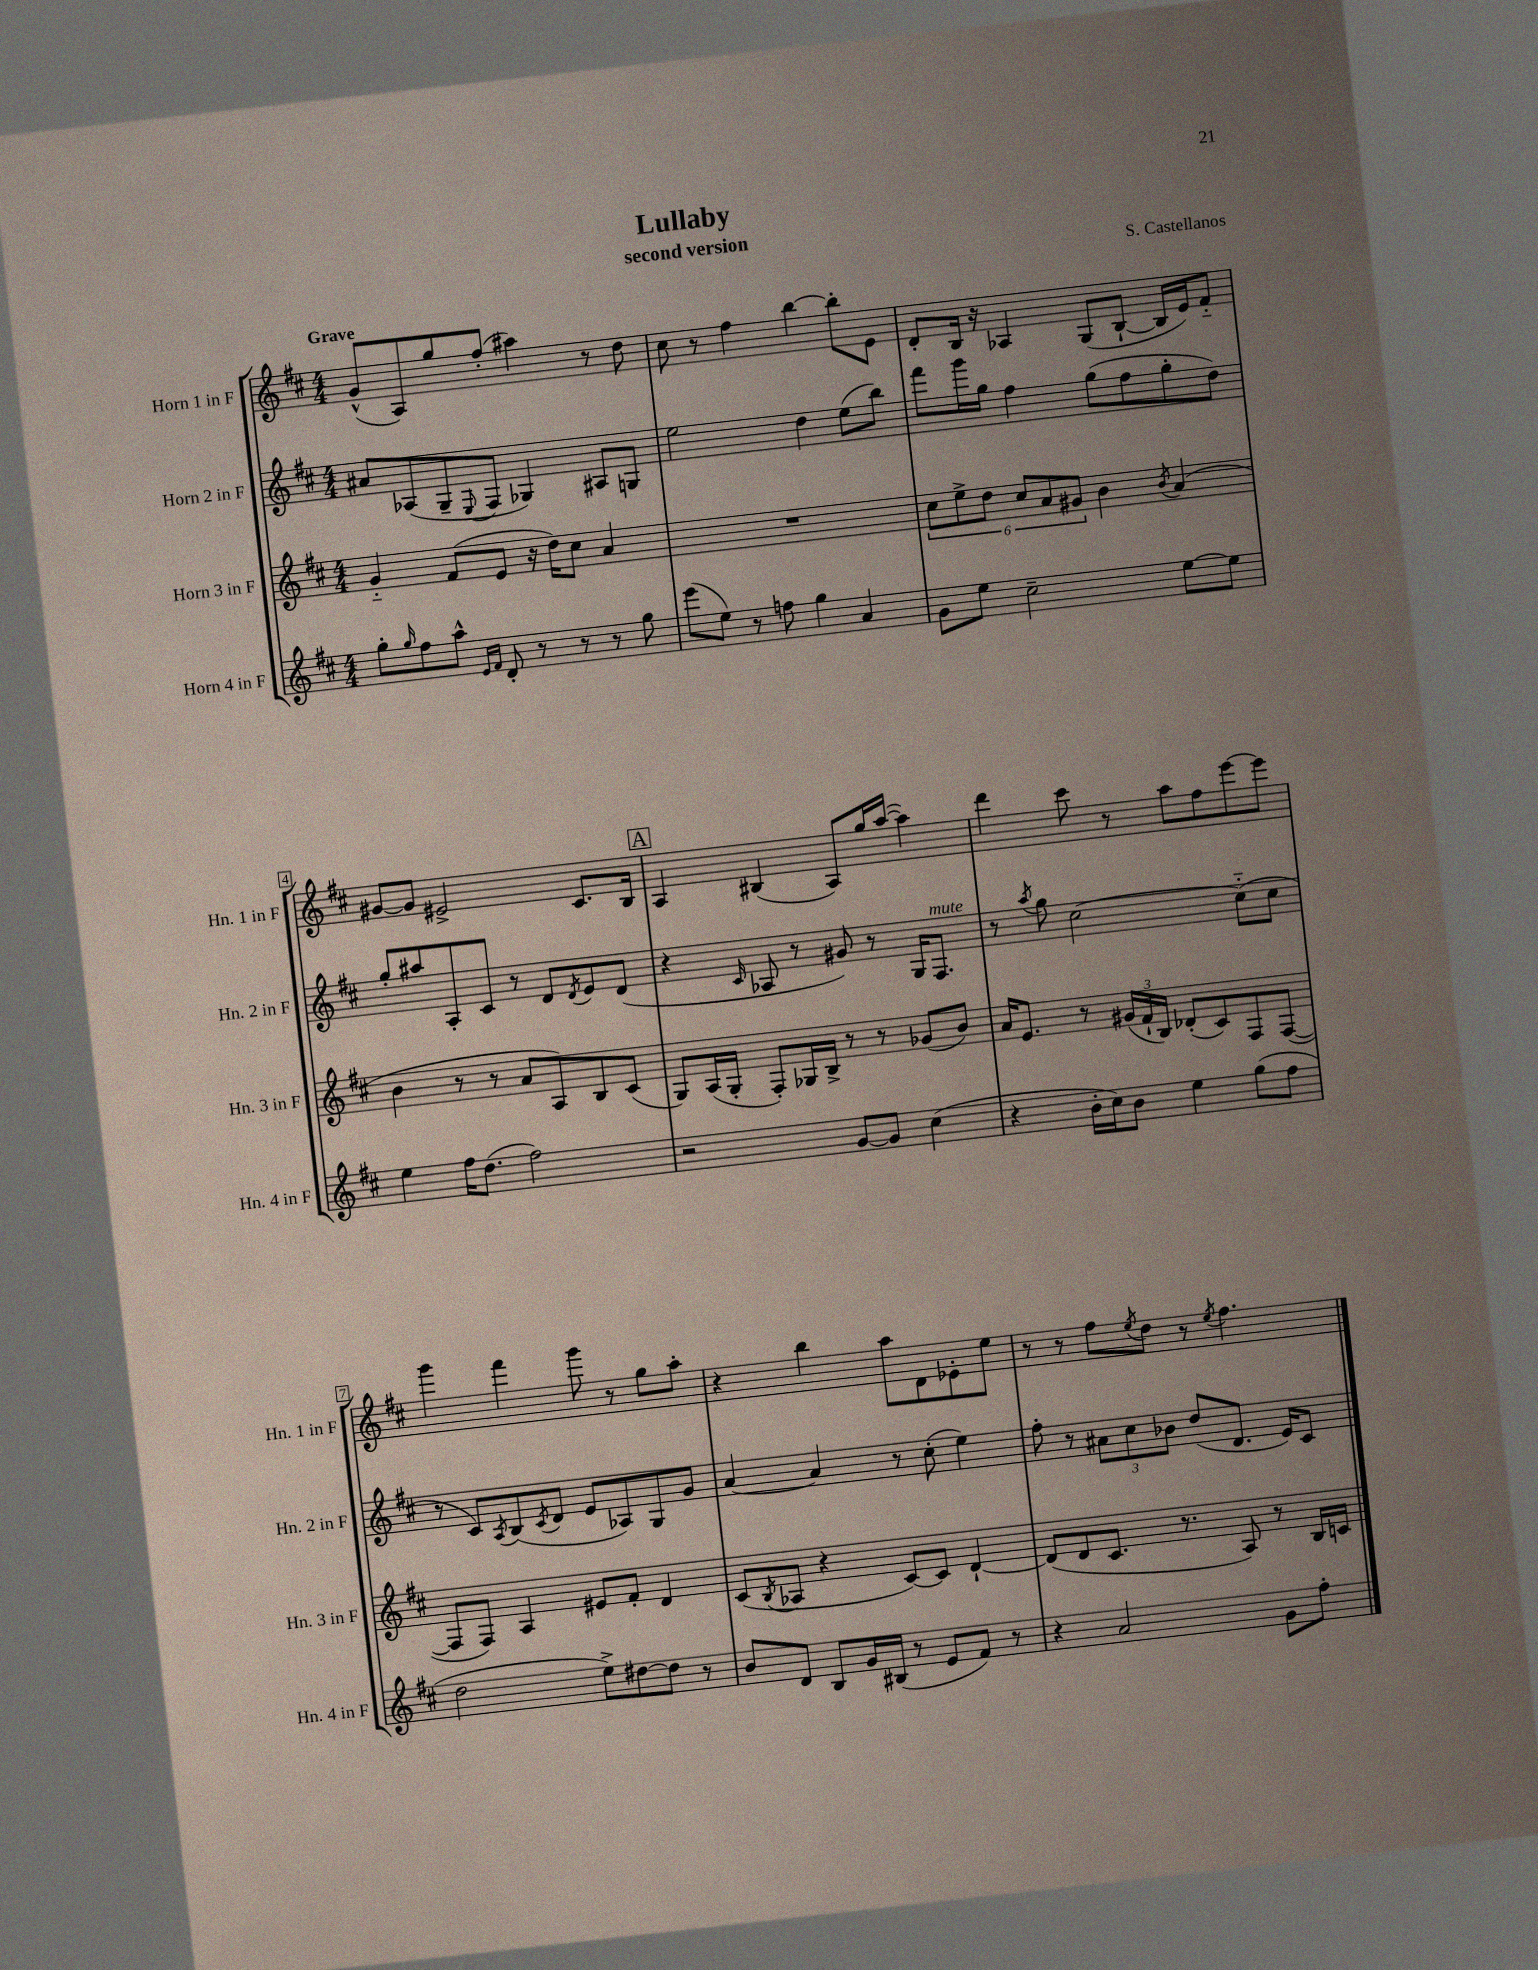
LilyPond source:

\header { title = "Lullaby" composer = "S. Castellanos" subtitle = "second version" }
<<
\new StaffGroup <<
\new Staff = "s0" \with { instrumentName = "Horn 1 in F" shortInstrumentName = "Hn. 1 in F" } {
    \clef treble \key d \major \numericTimeSignature \time 4/4 \tempo "Grave"
    g'8-^( a8) g''8 fis''8-.( ais''4) r8 d''8 |
    cis''8 r8 fis''4 b''4~ b''8-. e'8 |
    d'8-. b16 r16 aes4 g8( b8~-! b16 e'16) fis'8-_ |
    gis'8~ gis'8 eis'2-> cis'8. b16 |
    \mark \markup { \box "A" } a4 bis4( a8) g''16 a''16~( a''4) |
    d'''4 cis'''8 r8 a''8 fis''8 e'''8~ e'''8 |
    g'''4 fis'''4 g'''8 r8 g''8 a''8-. |
    r4 b''4 a''8 d'8 ees'8-. e''8 |
    r8 r8 fis''8 \acciaccatura { e''8 } d''8 r8 \acciaccatura { e''8 } fis''4. \bar "|." |
}
\new Staff = "s1" \with { instrumentName = "Horn 2 in F" shortInstrumentName = "Hn. 2 in F" } {
    \clef treble \key d \major \numericTimeSignature \time 4/4
    ais'8 aes8( g8-- \appoggiatura { e8 } fis8 ges4) ais8 g8 |
    e''2 d''4 e''8( b''8) |
    fis'''8 g'''16 g''16 fis''4 g''8( fis''8 g''8-. d''8) |
    g''8-. ais''8 a8-. cis'8 r8 d'8 \acciaccatura { d'8 } e'8 d'8( |
    \mark \markup { \box "A" } r4 \grace { cis'16 } aes8 r8 gis'8) r8 g16 fis8.^\markup { \italic "mute" } |
    r8 \acciaccatura { a''8 } g''8 cis''2~ cis''8-_( cis''8 |
    r8 cis'8) \acciaccatura { a8 } b8( \acciaccatura { cis'8 } d'8 e'8 aes8) g8 g'8 |
    a'4~ a'4 r8 cis''8-.( e''4) |
    fis''8-. r8 \tuplet 3/2 { ais'8 cis''8 bes'8 } d''8( d'8. e'16) cis'8 \bar "|." |
}
\new Staff = "s2" \with { instrumentName = "Horn 3 in F" shortInstrumentName = "Hn. 3 in F" } {
    \clef treble \key d \major \numericTimeSignature \time 4/4
    g'4-_ fis'8( e'8 r16 d''16) cis''8 a'4 |
    R1 |
    \tuplet 6/4 { cis''8 e''8-> d''8 cis''8 a'8 gis'8 } b'4 \acciaccatura { b'8 } a'4( |
    b'4 r8 r8 a'8 a8) b8 cis'8( |
    \mark \markup { \box "A" } g8) a16( g16-. fis8-.) ges16 b16-> r8 r8 ges'8( b'8) |
    a'16 e'8. r8 \tuplet 3/2 { gis'16( fis'16-! b16) } des'8-.( cis'8) fis8 fis8~( |
    fis8 fis8) a4 eis'8 fis'8-. d'4 |
    cis'8( \acciaccatura { b8 } aes8 r4 cis'8~) cis'8 d'4~-! |
    d'8( d'8 cis'8. r8. a8) r8 b16 c'16 \bar "|." |
}
\new Staff = "s3" \with { instrumentName = "Horn 4 in F" shortInstrumentName = "Hn. 4 in F" } {
    \clef treble \key d \major \numericTimeSignature \time 4/4
    g''8-. \grace { g''16 } fis''8 a''8-^ \grace { e'16 fis'16 } d'8-. r8 r8 r8 g''8 |
    e'''8( e''8) r8 f''8 g''4 a'4 |
    g'8 e''8 cis''2-- e''8~ e''8 |
    e''4 fis''16 d''8.( fis''2) |
    \mark \markup { \box "A" } r2 g'8~ g'8 cis''4( |
    r4 b'16-. cis''16) b'8 e''4 g''8( fis''8 |
    d''2 e''8->) dis''8~ dis''8 r8 |
    b'8 d'8 b8 g'16 bis16( r8 e'8 fis'8) r8 |
    r4 a'2 g'8 fis''8-. \bar "|." |
}
>>
>>
\layout { \context { \Score \override BarNumber.stencil = #(make-stencil-boxer 0.1 0.3 ly:text-interface::print) } }
